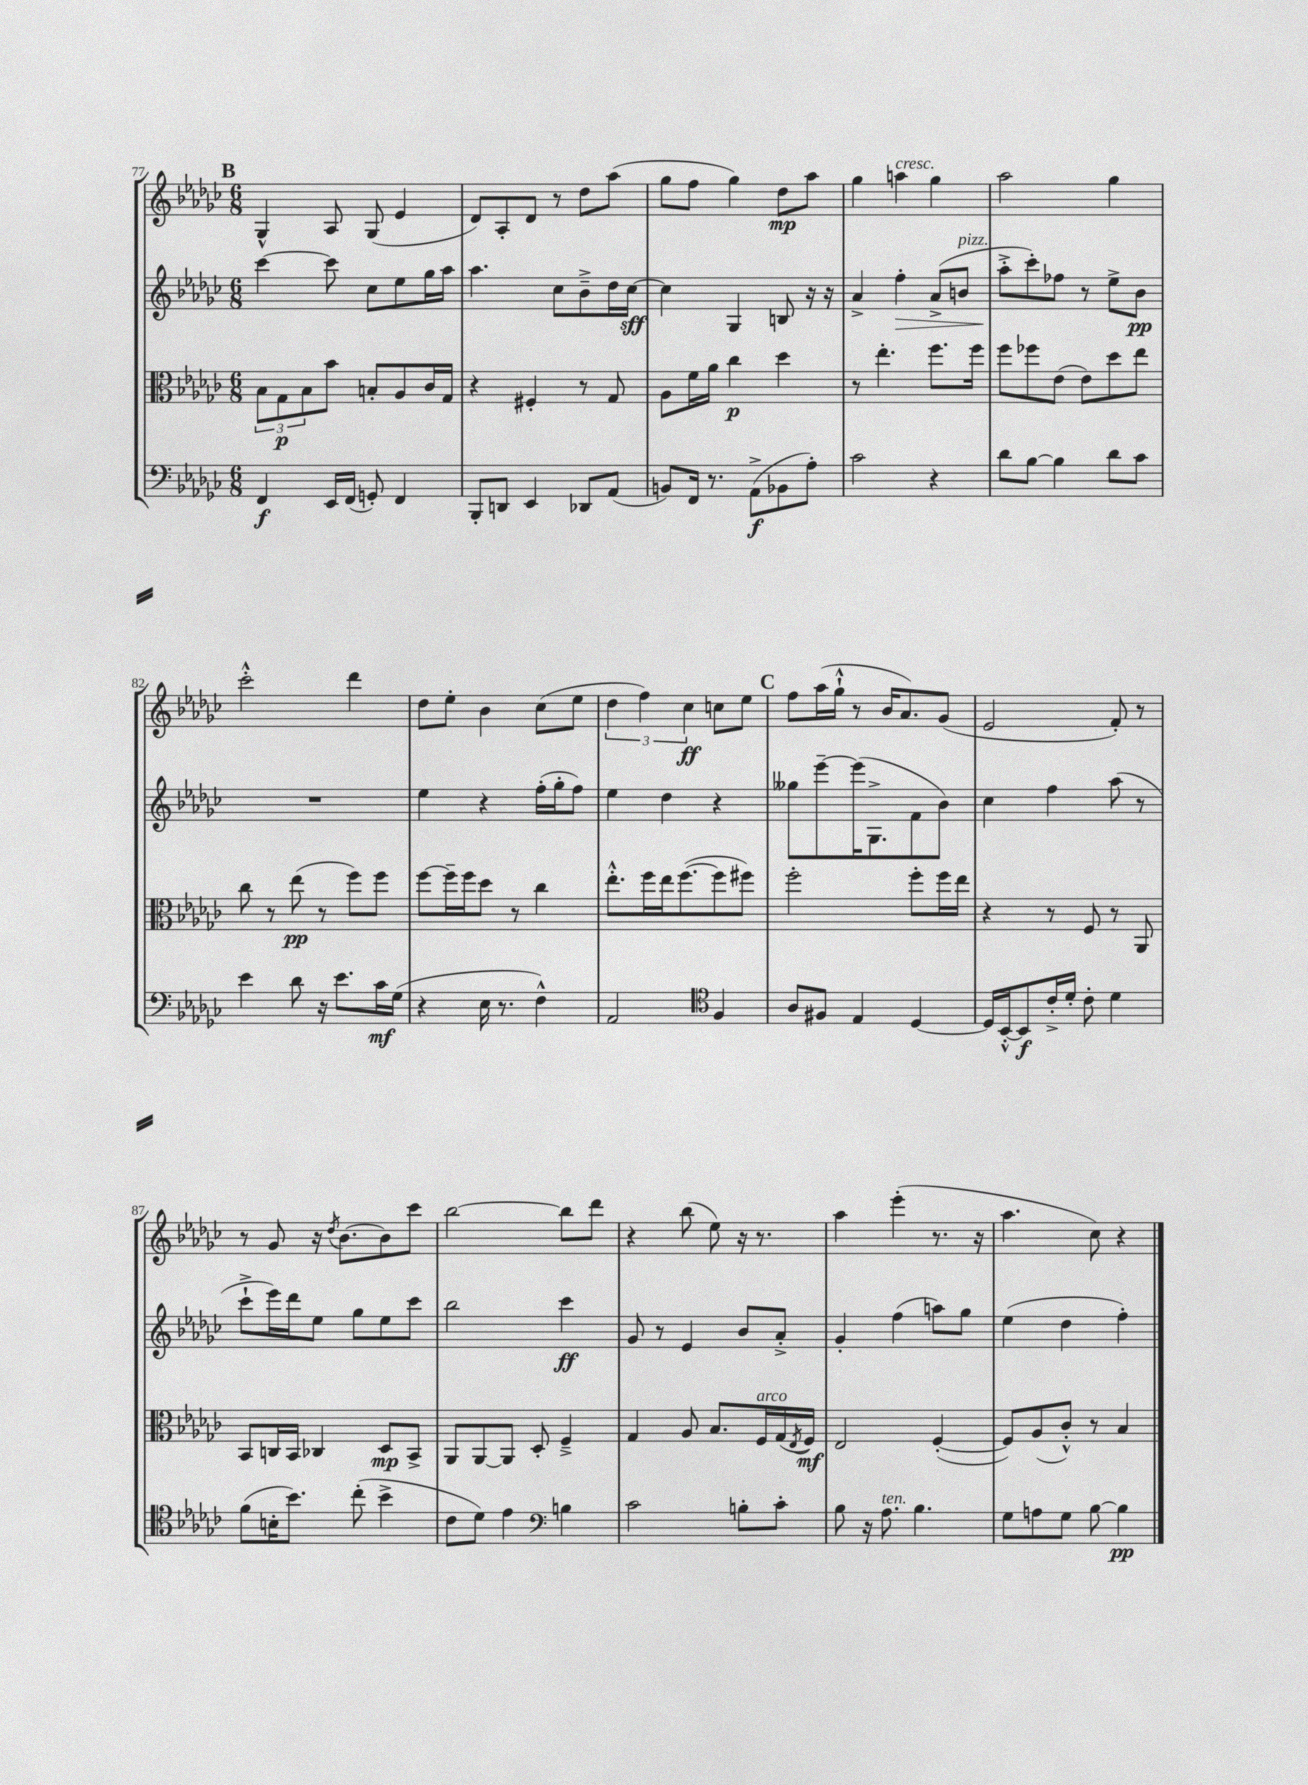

**kern	**kern	**kern	**kern
*staff4	*staff3	*staff2	*staff1
*clefF4	*clefC3	*clefG2	*clefG2
*k[b-e-a-d-g-c-]	*k[b-e-a-d-g-c-]	*k[b-e-a-d-g-c-]	*k[b-e-a-d-g-c-]
*M6/8	*M6/8	*M6/8	*M6/8
4FF/	12B-\L	[4ccc-\	4G-^^/
.	12G-\	.	.
.	12B-\	.	.
16EE-/LL	8b-\J	8ccc-\]	8A-/
(16FF/JJ	.	.	.
8GG'/)	8B'/L	8cc-\L	(8G-/
4FF/	8A-/	8ee-\	4e-/
.	16c-/L	16gg-\L	.
.	16G-/JJ	16aa-\JJ	.
=	=	=	=
8BBB-'/L	4r	4.aa-\	8d-/L)
8DD/J	.	.	8A-'/
4EE-/	4F#'/	.	8d-/J
.	.	8cc-\L	8r
8DD-/L	8r	8b-~^\	8dd-\L
(8AA-/J	8G-/	16dd-\L	(8aa-\J
.	.	[16cc-\JJ	.
=	=	=	=
8BB/L)	8A-\L	4cc-\]	8gg-\L
16FF/Jk	16f\L	.	8ff\J
8.r	16a-\JJ	.	.
.	4cc-\	4G-/	4gg-\)
(8AA-^\L	.	.	.
8BB-\	4dd-\	8B/	8dd-\L
8A-'\J)	.	16r	8aa-\J
.	.	16r	.
=	=	=	=
2c-\	8r	4a-^/	4gg-\
.	4.ee-'\	.	.
.	.	4ff'\	4aa\
4r	8.ff\L	(8a-^/L	4gg-\
.	.	8b/J	.
.	16ff\Jk	.	.
=	=	=	=
8d-\L	8ff\L	8aa-'^\L	2aa-\
[8B-\J	8ff-\	8ccc-'\)	.
4B-\]	(8e-\J	8ff-\J	.
.	8e-\L)	8r	.
8d-\L	8dd-\	8ee-^\L	4gg-\
8c-\J	8ee-\J	8b-\J	.
=	=	=	=
4e-\	8cc-\	2.r	2ccc-'^^\
.	8r	.	.
8d-\	(8ee-\	.	.
16r	8r	.	.
8.e-\L	.	.	.
.	8ff\L)	.	4ddd-\
16c-\L	8ff\J	.	.
(16G-\JJ	.	.	.
=	=	=	=
4r	[8ff\L	4ee-\	8dd-\L
.	16ff~\]L	.	8ee-'\J
.	16ff\J	.	.
16E-\	8dd-\J	4r	4b-\
8.r	.	.	.
.	8r	.	.
4F^^\)	4cc-\	(16ff'\LL	(8cc-\L
.	.	16gg-'\J	.
.	.	8ff\J)	8ee-\J
=	=	=	=
2AA-/	8.ee-'^^\L	4ee-\	6dd-\
.	.	.	6ff\)
.	16ff\L	.	.
.	16ee-\J	4dd-\	.
.	([8.ff\	.	.
.	.	.	6cc-\
*clefC4	*	*	*
4F/	8ff\]	4r	8cc\L
.	8ff#\J)	.	8ee-\J
=	=	=	=
8A-/L	2ff'\	8gg--\L	8ff\L
8F#/J	.	[8eee-~\	(16aa-\L
.	.	.	16gg-`^^\JJ
4E-/	.	(16eee-\]K	8r
.	.	8.G-^\	.
.	.	.	16b-/LK
.	.	.	8.a-/)
[4D-/	8ff'\L	8f\	.
.	16ff\L	8b-\J)	(8g-/J
.	16ee-\JJ	.	.
=	=	=	=
16D-/]LL	4r	4cc-\	2e-/
[16BB-'^^/J	.	.	.
8BB-/]	.	.	.
16c-'^/L	8r	4ff\	.
16d-'/JJ	.	.	.
8c-'\	8F/	.	.
4d-\	8r	(8aa-\	8f'/)
.	8AA-/	8r	8r
=	=	=	=
(8f\L	8BB-/L	8ccc-`^\L	8r
16B'\K	16C/L	16eee-\L)	8g-/
8.b-\J)	16BB-/JJ	16ddd-\J	.
.	4C-/	8ee-\J	16r
.	.	.	8qdd-/
.	.	.	[8.b-\L
(8cc-'\	.	8gg-\L	.
4b-^\	8D-/L	8ee-\	8b-\]
.	8BB-^/J	8ccc-\J	8ccc-\J
=	=	=	=
8c-\L	8AA-/L	2bb-\	[2bb-\
8d-\J)	[8AA-/	.	.
4e-\	8AA-/]J	.	.
.	8D-'/	.	.
*clefF4	*	*	*
4B\	4F~^/	4ccc-\	8bb-\]L
.	.	.	8ddd-\J
=	=	=	=
2c-\	4G-/	8g-/	4r
.	.	8r	.
.	8A-/	4e-/	(8bb-\
.	8.B-/L	.	8ee-\)
8B'\L	.	8b-/L	16r
.	16F/L	.	8.r
8c-'\J	(16G-/	8a-'^/J	.
.	8qE-/	.	.
.	16F/JJ)	.	.
=	=	=	=
8B-\	2E-/	4g-'/	4aa-\
16r	.	.	.
8.A-\	.	.	.
.	.	(4ff\	(4eee-'\
4.B-\	.	.	.
.	([4F'/	8aa\L)	8.r
.	.	8gg-\J	.
.	.	.	16r
=	=	=	=
8G-\L	8F/]L)	(4ee-\	4.aa-\
8A\	(8A-/	.	.
8G-\J	8c-'^^/J)	4dd-\	.
[8B-\	8r	.	8cc-\)
4B-\]	4B-/	4ff'\)	4r
==	==	==	==
*-	*-	*-	*-
